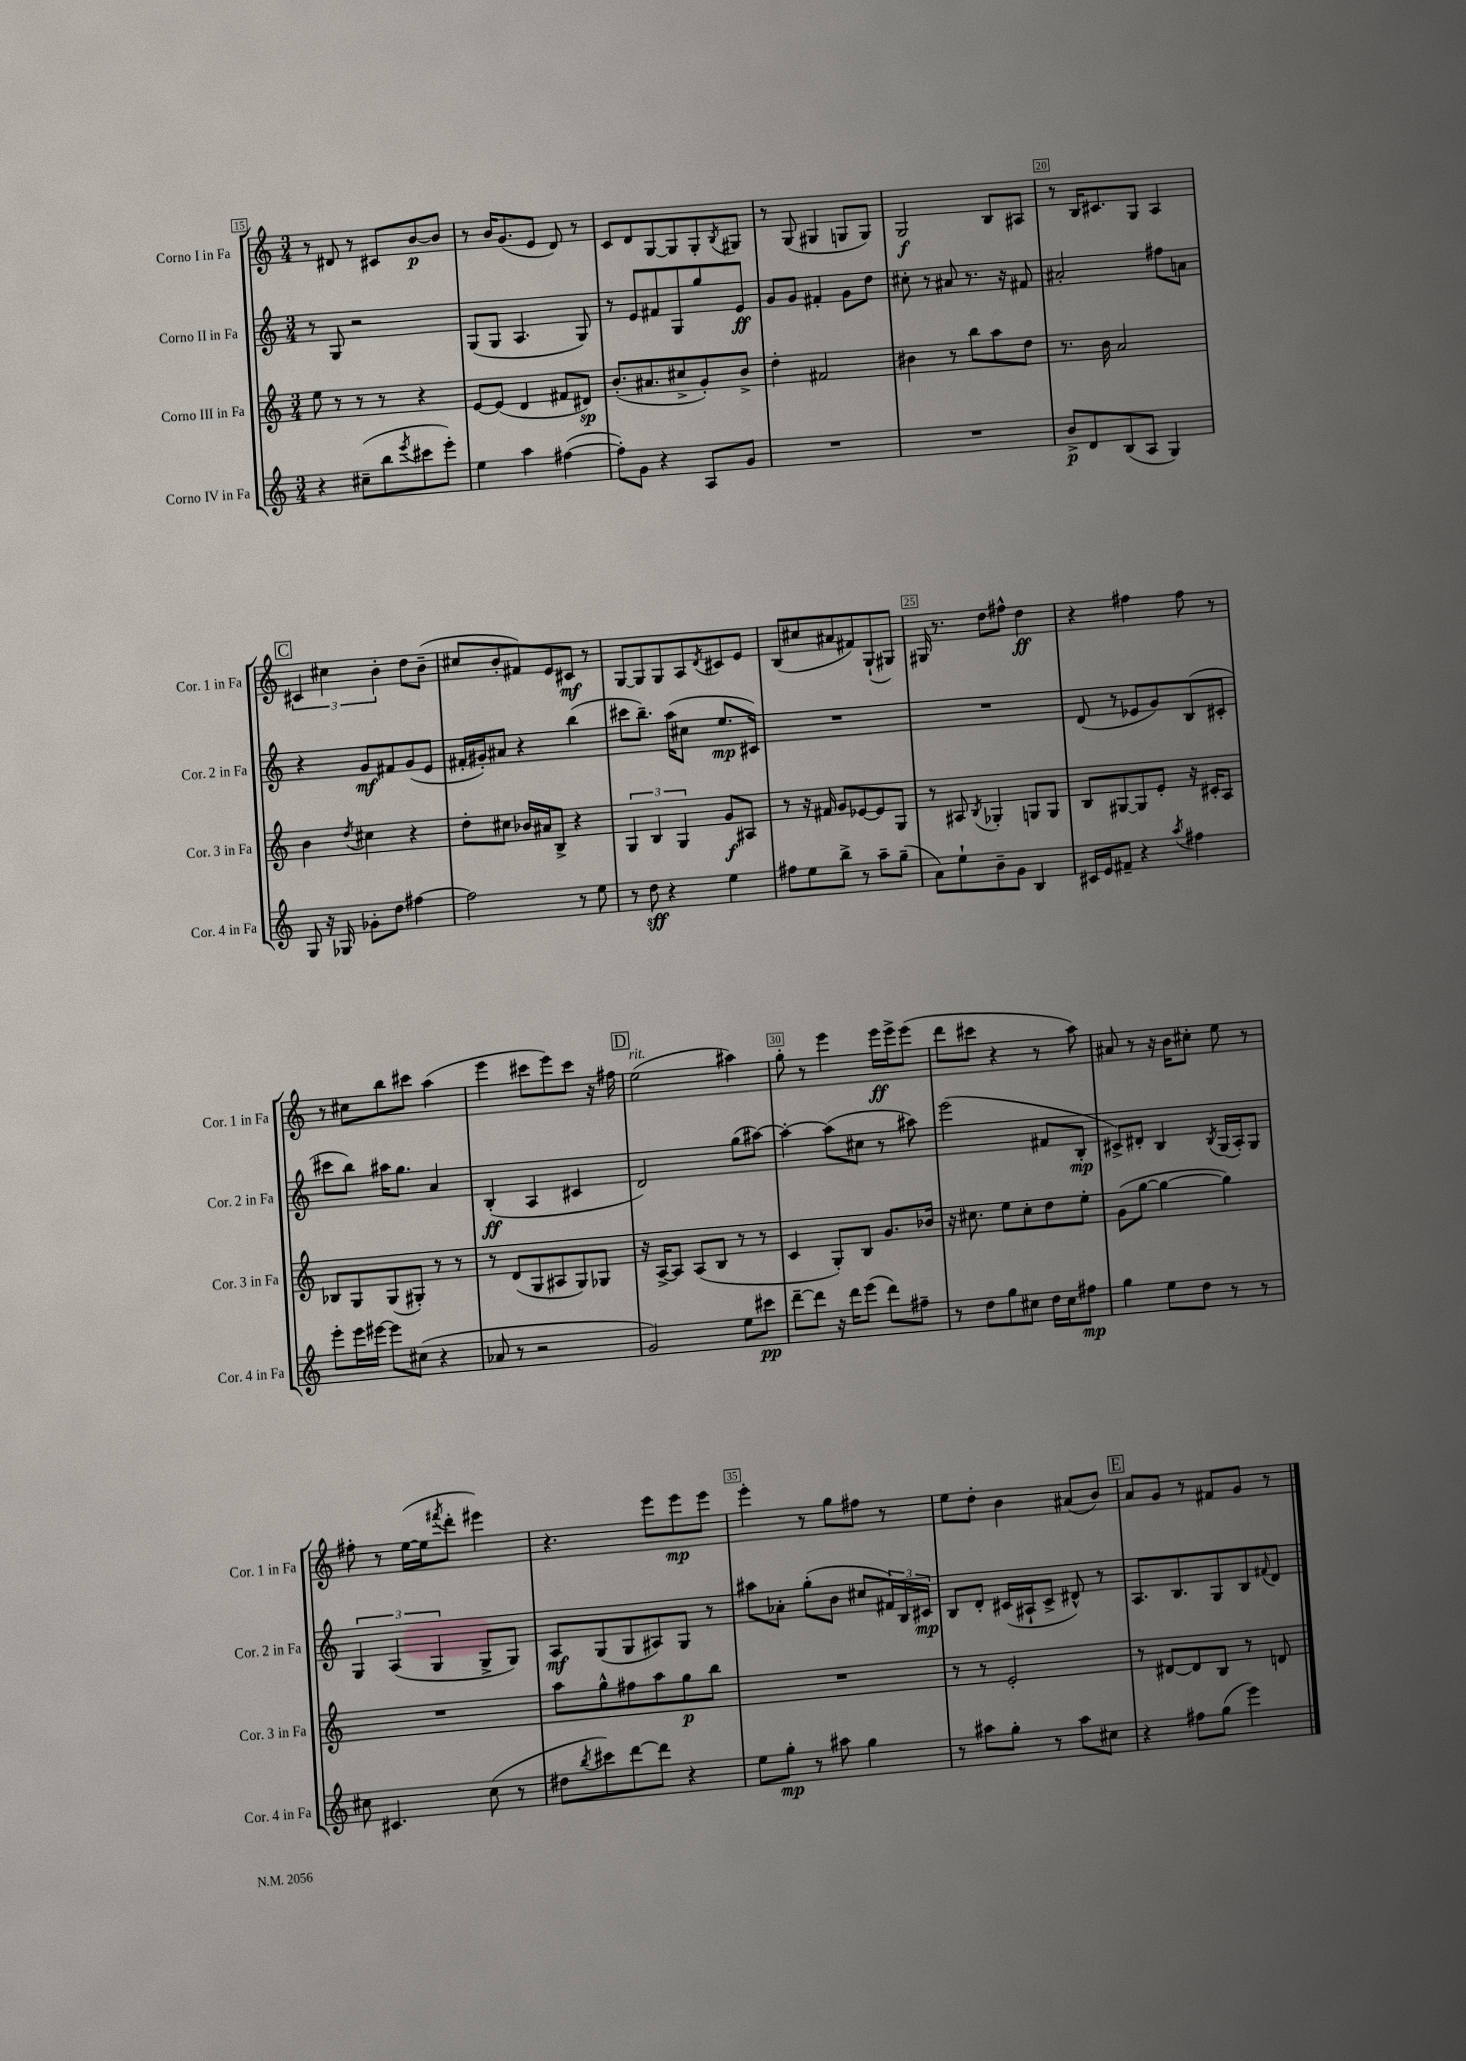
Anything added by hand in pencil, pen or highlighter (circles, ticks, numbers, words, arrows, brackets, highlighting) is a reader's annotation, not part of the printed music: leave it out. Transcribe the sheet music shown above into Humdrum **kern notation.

**kern	**kern	**kern	**kern
*staff4	*staff3	*staff2	*staff1
*clefG2	*clefG2	*clefG2	*clefG2
*k[]	*k[]	*k[]	*k[]
*M3/4	*M3/4	*M3/4	*M3/4
4r	8ee	8r	8r
.	8r	8G	8d#
(8cc#~	8r	2r	8r
8bb	8r	.	8c#
8qeee	.	.	.
8ccc#	4r	.	[8b
8eee')	.	.	8b]
=	=	=	=
4ee	[8e	(8G	8r
.	(8e]	8G	16b
.	.	.	(8.g
4aa	4d	4.A	.
.	.	.	8e
([4ff#	8f#	.	8d)
.	8d#)	8G)	8r
=	=	=	=
8ff#'])	(8.b'	8r	8c
8g	.	8e	8d
.	8.a#	.	.
4r	.	8f#	[8G
.	8cc#^	8G	8G]
8A	8g')	8gg	8G'
.	.	.	8qB
8g	8b^	8e	8G#
=	=	=	=
2.r	4dd'	8g	8r
.	.	8g	(8G
.	2f#	4f#'	4G#
.	.	8g	8G
.	.	8dd	8G)
=	=	=	=
2.r	4b#	8cc#'	2G
.	.	8r	.
.	8r	8a#	.
.	8bb	8.r	.
.	8aa	.	8B
.	.	16r	.
.	8dd	8f#	8A#
=	=	=	=
8b^	8.r	2a#'	8r
8d	.	.	16B
.	16b	.	8.c#
(8B	2a	.	.
8A	.	.	8G
4G)	.	8ff#	4A
.	.	8a	.
=	=	=	=
8G	4b	4r	6c#
16r	.	.	.
.	.	.	6cc#
16G-	.	.	.
.	8qdd	.	.
8g-'	4cc#	8g	.
.	.	.	6b'
8dd	.	8f#	.
[4ff#	4r	(8g	8dd
.	.	8e	(8b~
=	=	=	=
2ff#]	8dd'	16f#'	8cc#
.	.	16g#')	.
.	8cc#	8a#	8b'
.	16b-	4r	8f#)
.	16a#	.	.
.	8B^	.	8e
8r	4r	(4bb	8c#
8ee	.	.	8r
=	=	=	=
8r	6G	8ccc#	[8G
8dd	.	8.bb~)	8G]
.	6B	.	.
4r	.	.	8G
.	.	(16aa	.
.	6G	.	.
.	.	8cc#	8A
.	.	.	8qd
4ee	8g	8.ee	8c#
.	8A#	.	8e
.	.	16c#)	.
=	=	=	=
8ff#	8r	2.r	(8B
8ee	16r	.	8cc#
.	16f#	.	.
8bb^	8g	.	8a#
8r	[8e-	.	8f#)
8aa~	8e-]	.	(8G`
(8gg~	8G	.	8G#)
=	=	=	=
8a)	8r	2.r	16G#
.	.	.	8.r
8ee`	8A#	.	.
.	8qB	.	.
8b~	4G-'	.	8dd
8g	.	.	8ff#^^
4B	8G	.	4dd
.	8G	.	.
=	=	=	=
16c#	8B	(8d	4r
16e	.	.	.
8f#~	[8G#	8r	.
4r	8G#]	8e-	4ff#
.	8e'	8g)	.
8qaa	.	.	.
4ff#	16r	(8B	8ff#
.	16c#'	.	.
.	8A	8c#'	8r
=	=	=	=
8eee'	8B-	8ccc#	8r
16eee	8G	8bb)	8cc#
[16eee#	.	.	.
8eee#]	(8G	16aa#	8bb
.	.	8.gg	.
(8cc#	8G#')	.	8ccc#
4r	8r	4a	(4aa
.	8r	.	.
=	=	=	=
8a-	8r	(4B'	4eee
8r	(8d	.	.
2r	8G	4A	8ccc#
.	8A#	.	8eee)
.	8G)	4c#	8ccc#
.	8G-	.	16r
.	.	.	16ff#
=	=	=	=
2g)	16r	2d)	(2ee
.	[16A^	.	.
.	8A]	.	.
.	(8A	.	.
.	8B	.	.
8ee	8r	(8gg	4aa#)
8ccc#	8r	[8aa#)	.
=	=	=	=
[8ddd~	4c	4aa#'_	8gg'
8ddd]	.	.	8r
16r	8G')	(8aa#]	4eee
16ddd	.	.	.
(8eee	8B	8cc#	.
8ddd)	8.g	8r	16eee
.	.	.	16eee^
8ff#~	.	8aa#)	(8eee
.	16b-	.	.
=	=	=	=
8r	16r	(2eee	8ddd
.	8.cc#	.	.
8dd	.	.	8ccc#
8gg	8ee	.	4r
8cc#	8cc#'	.	.
16dd	8dd	8f#	8r
16cc#	.	.	.
8ff#	8ee'	8B'	8aa)
=	=	=	=
4gg	(8g	8c#^)	8a#
.	[8gg	8d#'	8r
8ee	4gg_	4B	16r
.	.	.	16b
8dd	.	.	8cc#'
.	.	8qB	.
8r	4gg])	(16G	8ee
.	.	16A')	.
8r	.	8G	8r
=	=	=	=
8cc#	2.r	6G	8ff#'
4.c#	.	.	8r
.	.	(6A	.
.	.	.	([16ee
.	.	.	16ee]
.	.	6G	.
.	.	.	8qfff#
.	.	.	8ddd'
(8cc#	.	8G^	4eee#)
8r	.	8G)	.
=	=	=	=
8dd#	8aa	8A	4.r
8qbb	.	.	.
8ccc#)	8gg^^	(8G	.
[8ddd	8ff#	8G	.
8ddd]	8aa	8A#)	8eee
4r	8gg	8G	8eee
.	8bb	8r	8eee
=	=	=	=
8ee	2.r	8aa#	4eee'
8gg'	.	8a-'	.
8r	.	(8gg'	8r
8aa#	.	8b	8gg
4gg	.	8cc#	8ff#
.	.	24f#)	8r
.	.	24B	.
.	.	24c#	.
=	=	=	=
8r	8r	8B	8ee
8aa#	8r	8d'	8dd'
8gg'	2e'	(16c#	4b
.	.	16A#`	.
8r	.	8c#^	.
8aa#	.	8d#^^)	(8a#
8cc#	.	8r	8b)
=	=	=	=
4r	8r	8.A	8a
.	[8d#	.	8g
.	.	8.B	.
8ff#	8d#]	.	8r
(8gg	8B	8G	8f#
4eee)	8r	8B	8g
.	.	8qqf#	.
.	8d	8d	8r
==	==	==	==
*-	*-	*-	*-
